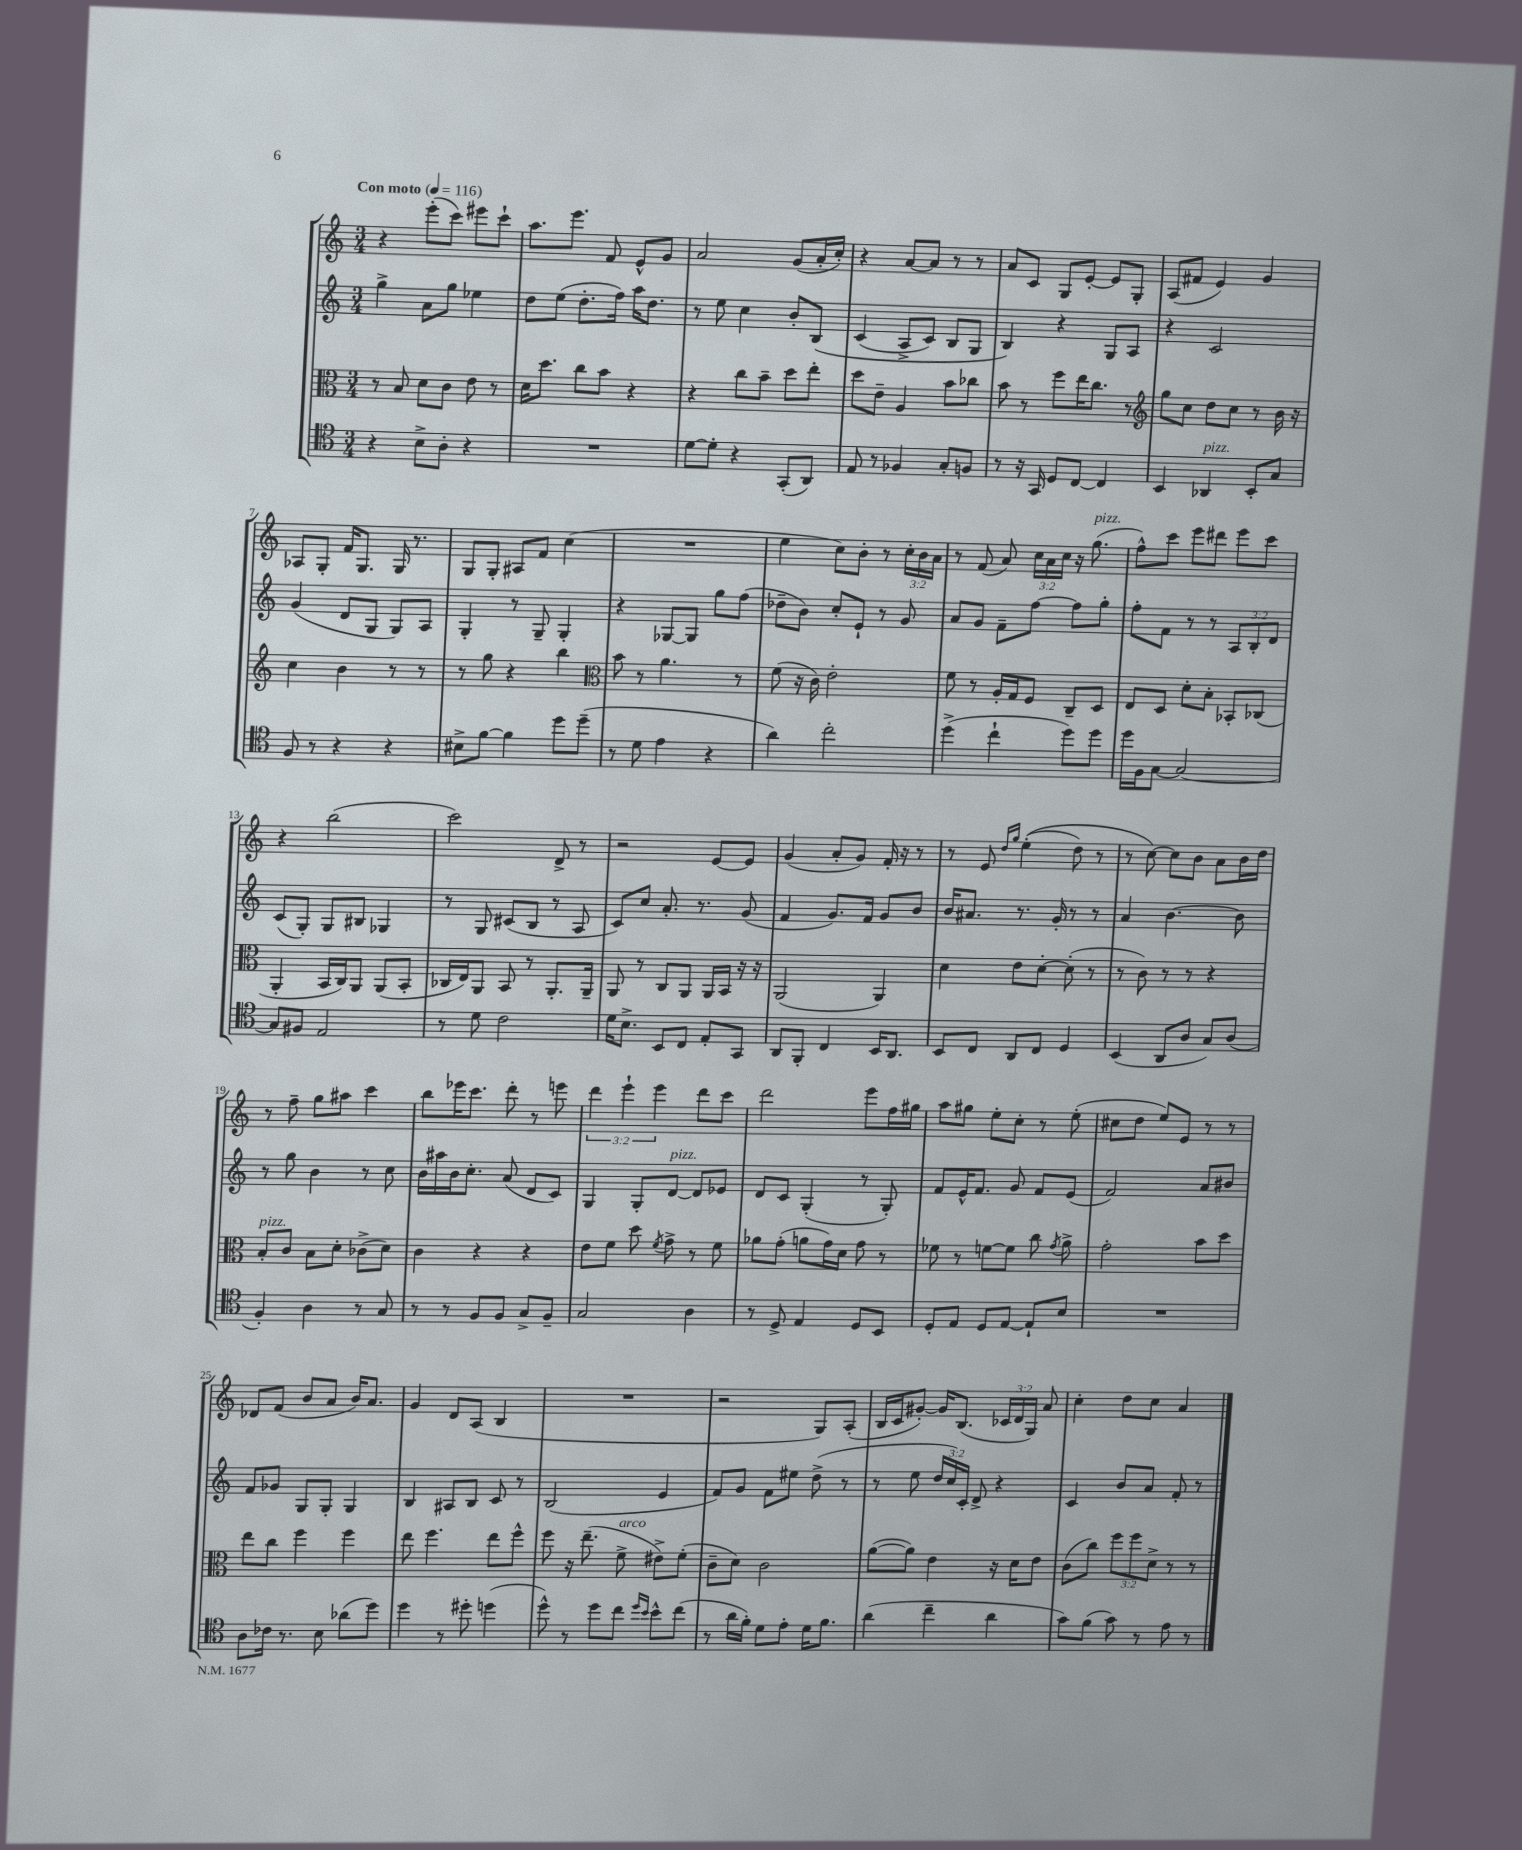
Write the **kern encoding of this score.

**kern	**kern	**kern	**kern
*part4	*part3	*part2	*part1
*staff4	*staff3	*staff2	*staff1
*clefC4	*clefC3	*clefG2	*clefG2
*k[]	*k[]	*k[]	*k[]
*M3/4	*M3/4	*M3/4	*M3/4
*MM116	*MM116	*MM116	*MM116
=1	=1	=1	=1
!	!	!	!LO:TX:a:B:t=Con moto
4r	8r	4gg^\	4r
.	8B/	.	.
8B^\L	8d\L	8a\L	(8eee'\L
8A'\J	8c\J	8gg\J	8ccc\J)
4r	8e\	4ee-X\	8eee#X\L
.	8r	.	8ccc`\J
=2	=2	=2	=2
2.r	16d\KL	8dd\L	8.aa\L
.	8.dd\J	.	.
.	.	(8ee\J	.
.	.	.	8.eee\J
.	8cc\L	8.dd'\L	.
.	8b\J	.	8f/
.	.	16ff\Jk)	.
.	4r	16aa\KL	8e^^/L
.	.	8.dd\J	.
.	.	.	8g/J
=3	=3	=3	=3
[8d\L	4r	8r	2a/
8d'\J]	.	8ee\	.
4r	8cc\L	4cc\	.
.	8b~\J	.	.
(8GG'/L	8dd\L	8b'/L	(8g/L
8AA/J)	8ee'\J	(8B/J	16a'/L
.	.	.	16cc'/JJ)
=4	=4	=4	=4
8E/	8dd\L	(4c/	4r
8r	8e~\J	.	.
4F-X/	4A/	8A^/L	[8a/L
.	.	8c/J)	8a/J]
8G'/L	8b\L	8B/L	8r
8Fn/J	8cc-X\J	8G/J	8r
=5	=5	=5	=5
8r	8b\	4B/)	8a/L
16r	8r	.	8c/J
16GG/	.	.	.
8D/L	8ff\L	4r	8G/L
[8C/J	16ee\K	.	[8e'/J
.	8.cc\J	.	.
4C/]	.	8G/L	8e/L]
.	8r	8A/J	8G'/J
=6	=6	=6	=6
*	*clefG2	*	*
4BB/	8gg\L	4r	(8A/L
.	8cc\J	.	8f#X/J
!LO:TX:a:i:t=pizz.	!	!	!
4AA-X/	8dd\L	2c/	4e/)
.	8cc\J	.	.
8BB'/L	8r	.	4g/
8G/J	16b\	.	.
.	16r	.	.
!!LO:LB:g=z
=7	=7	=7	=7
8F/	4cc\	(4g/	8A-X/L
8r	.	.	8G'/J
4r	4b\	8d/L	16f/KL
.	.	.	8.G/J
.	.	8G/J	.
4r	8r	8G/L)	16G/
.	.	.	8.r
.	8r	8A/J	.
=8	=8	=8	=8
8B#X^\L	8r	4G'/	8G/L
[8f\J	8gg\	.	8G'/J
4f\]	4r	8r	8A#X/L
.	.	8G~/	8f/J
8dd\L	4bb\	4G'/	(4cc\
(8dd~\J	.	.	.
=9	=9	=9	=9
*	*clefC3	*	*
8r	8b\	4r	2.r
8d\	8r	.	.
4e\	4.a\	[8G-X/L	.
.	.	8G-/J]	.
4r	.	8gg\L	.
.	8r	(8ff\J	.
=10	=10	=10	=10
4a\)	(8f\	8dd-X~\L	4ee\
.	16r	8b\J)	.
.	16c\)	.	.
2cc'\	2e'\	8cc'/L	8cc\L)
.	.	8e`/J	8b'\J
.	.	8r	8r
.	.	8g/	24cc'\LL
.	.	.	24b\
.	.	.	24a\JJ
=11	=11	=11	=11
(4dd^\	8f\	8a/L	8r
.	8r	8g/J	(8f/
4cc`\	16A'/LL	8f~\L	8a/)
.	16G/J	.	.
.	8F/J	[8ff\J	24cc\LL
.	.	.	24a\
.	.	.	24cc\JJ
8dd\L)	8C~/L	8ff\L]	16r
!	!	!	!LO:TX:a:i:t=pizz.
.	.	.	(8.gg\
8dd\J	8D/J	8gg'\J	.
=12	=12	=12	=12
16dd\LL	8E/L	8ff'\L	8ff^^\L)
16F\J	.	.	.
[8G\J	8D/J	8f\J	8ccc\J
2G/_	8d'\L	8r	8eee\L
.	8B'\J	8r	8ddd#X\J
.	8BB-X'/L	12A/L	8eee\L
.	.	12B'/	.
.	(8C-X/J	.	8ccc\J
.	.	12d/J	.
!!LO:LB:g=z
=13	=13	=13	=13
8G/L]	4AA'/	(8c/L	4r
8F#X/J	.	8G'/J)	.
2E/	16BB/LL	8G/L	(2bb\
.	16C/J)	.	.
.	8AA/J	8B#X/J	.
.	(8AA/L	4G-X/	.
.	8BB'/J	.	.
=14	=14	=14	=14
8r	16C-X/LL	8r	2ccc\)
.	16E/J)	.	.
8d\	8AA/J	8G/	.
2c\	8BB/	(8c#X/L	.
.	8r	8B/J	.
.	8.AA'/L	8r	8d^/
.	.	8A/	8r
.	16AA~/Jk	.	.
=15	=15	=15	=15
16d\KL	8AA/	8c/L)	2r
8.B^\J	.	.	.
.	8r	8cc/J	.
8BB/L	8C/L	8.a'/	.
8C/J	8AA/J	.	.
.	.	8.r	.
8E'/L	16AA/LL	.	[8e/L
.	16BB/JJ	.	.
8GG/J	16r	(8g/	8e/J]
.	16r	.	.
=16	=16	=16	=16
8AA/L	(2AA/	4f/	(4g/
8FF'/J	.	.	.
4C/	.	8.g/L)	8a'/L
.	.	.	8g/J)
.	.	16f/Jk	.
16BB/KL	4AA/)	8g/L	16f'/
8.AA/J	.	.	16r
.	.	8b/J	8r
=17	=17	=17	=17
8BB/L	4d\	16b/KL	8r
.	.	8.a#X/J	.
8C/J	.	.	8e/
.	.	.	16qqdd/LL
.	.	.	16qqgg/JJ
8AA/L	8e\L	8.r	((4ee'\
8C/J	[8d'\J	.	.
.	.	16g'/	.
4D/	(8d'\]	8r	8dd\)
.	8r	8r	8r
=18	=18	=18	=18
(4BB/	8r	4a/	8r
.	8c\)	.	[8cc\)
8AA/L	8r	[4.b\	8cc\L]
8A/J	8r	.	8b\J
8G/L)	4r	.	8a\L
(8A/J	.	8b\]	16b\L
.	.	.	16dd\JJ
!!LO:LB:g=z
=19	=19	=19	=19
!	!LO:TX:a:i:t=pizz.	!	!
4F'/)	8B'/L	8r	8r
.	8c/J	8gg\	8ff~\
4A\	8B\L	4b\	8gg\L
.	8d'\J	.	8aa#X\J
8r	(8c-X^\L	8r	4ccc\
8G/	8d\J)	8cc\	.
=20	=20	=20	=20
8r	4c\	16b\LL	8bb\L
.	.	16aa#X\	.
8r	.	16b\J	16eee-X\K
.	.	8.cc'\J	8.ccc\J
8F/L	4r	.	.
8F/J	.	(8a/	8ddd'\
8G^/L	4r	8d/L	8r
8F~/J	.	8c/J)	8eeen\
=21	=21	=21	=21
2G/	8e\L	4G/	6ddd\
.	8f\J	.	.
.	.	.	6eee`\
.	8dd\	8G'/L	.
.	.	.	6eee\
.	8qf/	.	.
!	!	!LO:TX:a:i:t=pizz.	!
.	8g^\	[8d/J	.
4A\	8r	8d/L]	8ddd\L
.	8f\	8e-X/J	8ccc\J
=22	=22	=22	=22
8r	8a-X\L	8d/L	2ddd\
8D^/	(8g'\J	8c/J	.
4E/	8an\L	(4G'/	.
.	16g\L)	.	.
.	16d\JJ	.	.
8D/L	8g\	8r	8eee\L
8BB/J	8r	8G'/)	16ff\L
.	.	.	16gg#X\JJ
=23	=23	=23	=23
8D'/L	8f-X\	8f/L	8aa\L
8E/J	8r	16e^^/K	8gg#X\J
.	.	8.f/J	.
8D/L	[8fn\L	.	8ee'\L
[8E/J	8f\J]	8g/	8cc'\J
8E`/L]	8cc\	8f/L	8r
.	8qg/	.	.
8B/J	8a^\	(8e/J	(8ee'\
=24	=24	=24	=24
2.r	2g'\	2f/)	8cc#X\L
.	.	.	8dd\J
.	.	.	8ee/L)
.	.	.	8e/J
.	8b\L	8a/L	8r
.	8dd\J	8b#X/J	8r
!!LO:LB:g=z
=25	=25	=25	=25
8A\L	8ee\L	8f/L	8d-X/L
16c-X\Jk	8cc\J	8g-X/J	(8f/J
8.r	.	.	.
.	4ff\	8G/L	8b/L
8B\	.	8G'/J	8a/J
(8a-X\L	4ff\	4G/	16b/KL)
.	.	.	8.a/J
8dd\J)	.	.	.
=26	=26	=26	=26
4dd\	8ee\	4B/	4g/
.	4.ff\	.	.
8r	.	8A#X/L	8d/L
8dd#X'\	.	8B/J	(8A/J
(4ddn\	8ee\L	8c/	4B/
.	8ff^^\J	8r	.
=27	=27	=27	=27
8dd^^\)	8ff\	(2B/	2.r
8r	16r	.	.
.	(8.ee~\	.	.
8dd\L	.	.	.
!	!LO:TX:a:i:t=arco	!	!
8cc\J	8f^\	.	.
16qqdd/LL	.	.	.
16qqb/JJ	.	.	.
8b^^\L	8e#X^\L)	4e/	.
(8cc\J	(8f'\J	.	.
=28	=28	=28	=28
8r	8c~\L	8f/L)	2r
16a\LL	8d\J)	8g/J	.
16f'\JJ)	.	.	.
8d\L	2c\	8f\L	.
8e'\J	.	8ee#X\J	.
16d\KL	.	(8dd^\	8G/L)
8.f\J	.	.	.
.	.	8r	(8A'/J
=29	=29	=29	=29
(4a\	([8a\L	8r	16B/LL
.	.	.	16c/J
.	8a\J])	8ee\	[8g#X'/J)
4cc~\	4e\	24dd/LL	16g#/KL]
.	.	24cc/)	.
.	.	.	(8.B/J
.	.	24c'/JJ	.
.	.	8d^/	.
4a\	16r	4r	24c-X/LL
.	.	.	24d/
.	16d\KL	.	.
.	.	.	24G/JJ)
.	8e\J	.	8a/
=30	=30	=30	=30
8g\L)	(8c\L	4c/	4cc'\
(8f\J	8cc\J)	.	.
8g\)	12ff\L	8b/L	8dd\L
.	12ff\	.	.
8r	.	8a/J	8cc\J
.	12d^\J	.	.
8e\	8r	8f'/	4a/
8r	8r	8r	.
==	==	==	==
*-	*-	*-	*-
